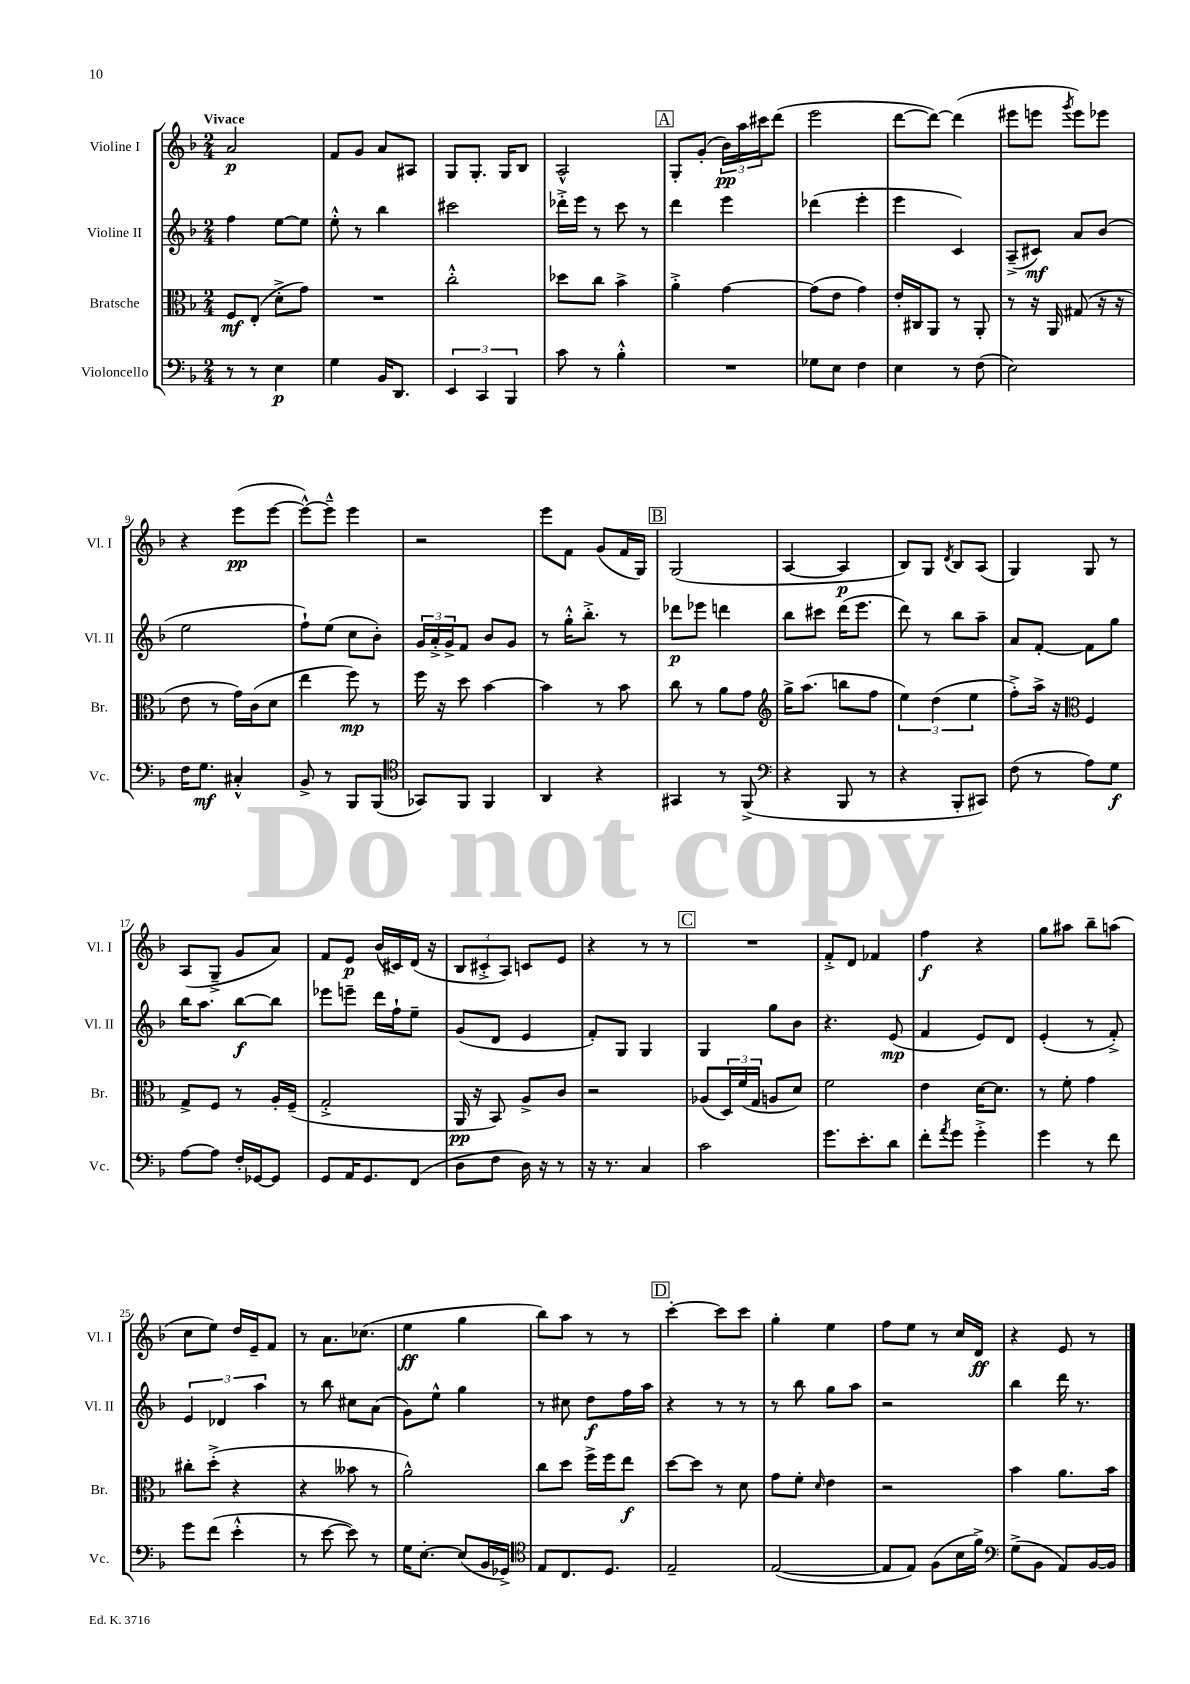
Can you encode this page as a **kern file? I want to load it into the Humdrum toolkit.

**kern	**dynam	**kern	**dynam	**kern	**dynam	**kern	**dynam
*part4	*part4	*part3	*part3	*part2	*part2	*part1	*part1
*staff4	*staff4	*staff3	*staff3	*staff2	*staff2	*staff1	*staff1
*I"Violoncello	*	*I"Bratsche	*	*I"Violine II	*	*I"Violine I	*
*I'Vc.	*	*I'Br.	*	*I'Vl. II	*	*I'Vl. I	*
*clefF4	*	*clefC3	*	*clefG2	*	*clefG2	*
*k[b-]	*	*k[b-]	*	*k[b-]	*	*k[b-]	*
*M2/4	*	*M2/4	*	*M2/4	*	*M2/4	*
=1	=1	=1	=1	=1	=1	=1	=1
!	!	!	!	!	!	!LO:TX:a:B:t=Vivace	!
8r	.	8F/L	mf	4ff\	.	2a/	p
8r	.	(8E'/J	.	.	.	.	.
4E\	p	8d'^\L	.	[8ee\L	.	.	.
.	.	8g\J)	.	8ee\J]	.	.	.
=2	=2	=2	=2	=2	=2	=2	=2
4G\	.	2r	.	8ee'^^\	.	8f/L	.
.	.	.	.	8r	.	8g/J	.
16BB-/KL	.	.	.	4bb-\	.	8a/L	.
8.DD/J	.	.	.	.	.	.	.
.	.	.	.	.	.	8A#X/J	.
=3	=3	=3	=3	=3	=3	=3	=3
6EE/	.	2cc'^^\	.	2ccc#X\	.	8G/L	.
.	.	.	.	.	.	8.G'/J	.
6CC/	.	.	.	.	.	.	.
.	.	.	.	.	.	16G/KL	.
6BBB-/	.	.	.	.	.	.	.
.	.	.	.	.	.	8B-/J	.
=4	=4	=4	=4	=4	=4	=4	=4
8c\	.	8dd-X\L	.	16ddd-X'^\LL	.	2A^^/	.
.	.	.	.	16eee\JJ	.	.	.
8r	.	8cc\J	.	8r	.	.	.
4B-'^^\	.	4b-^\	.	8ccc\	.	.	.
.	.	.	.	8r	.	.	.
!!LO:REH:place=s1:t=A
=5	=5	=5	=5	=5	=5	=5	=5
2r	.	4a'^\	.	4ddd\	.	8G'/L	.
.	.	.	.	.	.	(8g'/J	.
.	.	[4g\	.	4eee\	.	24b-\LL)	pp
.	.	.	.	.	.	24aa\	.
.	.	.	.	.	.	24ccc#X\J	.
.	.	.	.	.	.	(8ddd\J	.
=6	=6	=6	=6	=6	=6	=6	=6
8G-X\L	.	(8g\L]	.	(4ddd-X\	.	2eee\	.
8E\J	.	8e\J	.	.	.	.	.
4F\	.	4g\)	.	4eee'\	.	.	.
=7	=7	=7	=7	=7	=7	=7	=7
4E\	.	16e'/LL	.	4eee\	.	[8ddd\L	.
.	.	16C#X/J	.	.	.	.	.
.	.	8AA/J	.	.	.	8ddd\J_)	.
8r	.	8r	.	4c/)	.	(4ddd\]	.
(8F\	.	8AA'/	.	.	.	.	.
=8	=8	=8	=8	=8	=8	=8	=8
2E\)	.	8r	.	(8A~^/L	.	8eee#X\L	.
.	.	16r	.	8c#X/J)	mf	8eeen\J	.
.	.	16AA/	.	.	.	.	.
.	.	.	.	.	.	8qggg/	.
.	.	(8G#X/	.	8a/L	.	8eee\L)	.
.	.	16r	.	(8b-/J	.	8eee-X\J	.
.	.	16r	.	.	.	.	.
!!LO:LB:g=z
=9	=9	=9	=9	=9	=9	=9	=9
16F\KL	.	8e\	.	2ee\	.	4r	.
8.G\J	mf	.	.	.	.	.	.
.	.	8r	.	.	.	.	.
4C#X'^^/	.	16g\LL)	.	.	.	(8eee\L	pp
.	.	(16c\J	.	.	.	.	.
.	.	8d\J	.	.	.	[8eee\J	.
=10	=10	=10	=10	=10	=10	=10	=10
8BB-^/	.	4ee\	.	8ff`\L)	.	8eee^^\L_)	.
8r	.	.	.	(8ee\J	.	8eee~^^\J]	.
8BBB-/L	.	8ff\)	mp	8cc\L	.	4eee\	.
(8BBB-/J	.	8r	.	8b-'\J)	.	.	.
=11	=11	=11	=11	=11	=11	=11	=11
*clefC4	*	*	*	*	*	*	*
8GG-X/L)	.	16ff\	.	24g/LL	.	2r	.
.	.	.	.	24a'^/	.	.	.
.	.	16r	.	.	.	.	.
.	.	.	.	24g^/J	.	.	.
8FF/J	.	8dd\	.	8f/J	.	.	.
4FF/	.	[4b-\	.	8b-/L	.	.	.
.	.	.	.	8g/J	.	.	.
=12	=12	=12	=12	=12	=12	=12	=12
4AA/	.	4b-\]	.	8r	.	8eee\L	.
.	.	.	.	16gg'^^\KL	.	8f\J	.
.	.	.	.	8.bb-'^\J	.	.	.
4r	.	8r	.	.	.	(8g/L	.
.	.	8b-\	.	8r	.	16f/L	.
.	.	.	.	.	.	16G/JJ)	.
!!LO:REH:place=s1:t=B
=13	=13	=13	=13	=13	=13	=13	=13
4GG#X/	.	8cc\	.	8ddd-X\L	p	(2G/	.
.	.	8r	.	8eee-X\J	.	.	.
8r	.	8a\L	.	4dddn\	.	.	.
(8FF^/	.	8g\J	.	.	.	.	.
=14	=14	=14	=14	=14	=14	=14	=14
*clefF4	*	*clefG2	*	*	*	*	*
4r	.	16gg^\KL	.	8bb-\L	.	[4A/	.
.	.	(8.aa\J	.	.	.	.	.
.	.	.	.	8ccc#X\J	.	.	.
8BBB-/	.	8bbn\L	.	(16ddd\KL	.	4A/]	p
.	.	.	.	8.eee\J	.	.	.
8r	.	8ff\J	.	.	.	.	.
=15	=15	=15	=15	=15	=15	=15	=15
4r	.	6ee\)	.	8ddd\)	.	8B-/L)	.
.	.	.	.	8r	.	8G/J	.
.	.	(6dd\	.	.	.	.	.
.	.	.	.	.	.	8qd/	.
8BBB-'/L	.	.	.	8bb-\L	.	8B-/L	.
.	.	6ee\	.	.	.	.	.
8CC#X/J)	.	.	.	8aa~\J	.	(8A/J	.
=16	=16	=16	=16	=16	=16	=16	=16
(8F\	.	8ff'^\L)	.	8a/L	.	4G/)	.
8r	.	16aa^\Jk	.	[8f'/J	.	.	.
.	.	16r	.	.	.	.	.
*	*	*clefC3	*	*	*	*	*
8A\L)	.	4F/	.	8f\L]	.	8G/	.
8G\J	f	.	.	8gg\J	.	8r	.
!!LO:LB:g=z
=17	=17	=17	=17	=17	=17	=17	=17
[8A\L	.	8G^/L	.	16bb-\KL	.	(8A/L	.
.	.	.	.	8.aa\J	.	.	.
8A\J]	.	8F/J	.	.	.	8G~^/J	.
16F'/LL	.	8r	.	[8bb-\L	f	8g/L	.
[16GG-X/J	.	.	.	.	.	.	.
8GG-/J]	.	16A'/LL	.	8bb-\J]	.	8a/J)	.
.	.	(16F~/JJ	.	.	.	.	.
=18	=18	=18	=18	=18	=18	=18	=18
8GG/L	.	2G'^/	.	8eee-X\L	.	8f/L	.
16AA/K	.	.	.	8eeen~\J	.	8e/J	p
8.GG/	.	.	.	.	.	.	.
.	.	.	.	16ddd\LL	.	(16b-/LL	.
.	.	.	.	16ff`\J	.	16c#X/)	.
(8FF/J	.	.	.	8ee~\J	.	(16d/JJ	.
.	.	.	.	.	.	16r	.
=19	=19	=19	=19	=19	=19	=19	=19
8D\L	.	16AA/	pp	(8g/L	.	12B-/L	.
.	.	16r	.	.	.	.	.
.	.	.	.	.	.	12c#X'^/	.
8F\J	.	8BB-/)	.	8d/J	.	.	.
.	.	.	.	.	.	12A/J)	.
16D\)	.	8A^/L	.	4e/	.	8cn/L	.
16r	.	.	.	.	.	.	.
8r	.	8c/J	.	.	.	8e/J	.
=20	=20	=20	=20	=20	=20	=20	=20
16r	.	2r	.	8f'/L)	.	4r	.
8.r	.	.	.	.	.	.	.
.	.	.	.	8G/J	.	.	.
4C/	.	.	.	4G/	.	8r	.
.	.	.	.	.	.	8r	.
!!LO:REH:place=s1:t=C
=21	=21	=21	=21	=21	=21	=21	=21
2c\	.	(8A-X/L	.	4G/	.	2r	.
.	.	24D/L)	.	.	.	.	.
.	.	(24f/	.	.	.	.	.
.	.	24G/JJ	.	.	.	.	.
.	.	8An/L	.	8gg\L	.	.	.
.	.	8d/J)	.	8b-\J	.	.	.
=22	=22	=22	=22	=22	=22	=22	=22
8.g\L	.	2f\	.	4.r	.	8f'^/L	.
.	.	.	.	.	.	8d/J	.
8.e'\	.	.	.	.	.	.	.
.	.	.	.	.	.	4f-X/	.
8d\J	.	.	.	(8e/	mp	.	.
=23	=23	=23	=23	=23	=23	=23	=23
8f'\L	.	4e\	.	4f/	.	4ff\	f
8qa/	.	.	.	.	.	.	.
8g\J	.	.	.	.	.	.	.
4g'^\	.	[16d\KL	.	8e/L)	.	4r	.
.	.	8.d\J]	.	.	.	.	.
.	.	.	.	8d/J	.	.	.
=24	=24	=24	=24	=24	=24	=24	=24
4g\	.	8r	.	(4e'/	.	8gg\L	.
.	.	8f'\	.	.	.	8aa#X\J	.
8r	.	4g\	.	8r	.	8bb-~\L	.
8f\	.	.	.	8f'^/)	.	(8aan\J	.
!!LO:LB:g=z
=25	=25	=25	=25	=25	=25	=25	=25
8g\L	.	8cc#X'\L	.	6e/	.	8cc\L	.
(8f\J	.	(8dd'^\J	.	.	.	8ee\J)	.
.	.	.	.	6d-X/	.	.	.
4e'^^\	.	4r	.	.	.	16dd/LL	.
.	.	.	.	.	.	16e~/J	.
.	.	.	.	6aa\	.	.	.
.	.	.	.	.	.	8f/J	.
=26	=26	=26	=26	=26	=26	=26	=26
8r	.	4r	.	8r	.	8r	.
[8e\	.	.	.	8bb-\	.	8.a\L	.
8e\])	.	8b--X\	.	8cc#X\L	.	.	.
.	.	.	.	.	.	(8.cc-X\J	.
8r	.	8r	.	(8a\J	.	.	.
=27	=27	=27	=27	=27	=27	=27	=27
16G\KL	.	2a^^\)	.	8g\L)	.	4ee\	ff
[8.E'\J	.	.	.	.	.	.	.
.	.	.	.	8ee^^\J	.	.	.
(8E/L]	.	.	.	4gg\	.	4gg\	.
16BB-/L	.	.	.	.	.	.	.
16GG-X^/JJ)	.	.	.	.	.	.	.
=28	=28	=28	=28	=28	=28	=28	=28
*clefC4	*	*	*	*	*	*	*
8E/L	.	8cc\L	.	8r	.	8bb-\L)	.
8.C/	.	8dd\J	.	8cc#X\	.	8aa\J	.
.	.	16ff^\LL	.	8dd\L	f	8r	.
8.D/J	.	16ff\J	.	.	.	.	.
.	.	8ee\J	f	16ff\L	.	8r	.
.	.	.	.	16aa\JJ	.	.	.
!!LO:REH:place=s1:t=D
=29	=29	=29	=29	=29	=29	=29	=29
2E~/	.	[8dd\L	.	4r	.	[4ccc'\	.
.	.	8dd\J]	.	.	.	.	.
.	.	8r	.	8r	.	8ccc\L]	.
.	.	8d\	.	8r	.	8ccc\J	.
=30	=30	=30	=30	=30	=30	=30	=30
([2E/	.	8g\L	.	8r	.	4gg'\	.
.	.	8f'\J	.	8bb-\	.	.	.
.	.	16qqd/	.	.	.	.	.
.	.	4e\	.	8gg\L	.	4ee\	.
.	.	.	.	8aa\J	.	.	.
=31	=31	=31	=31	=31	=31	=31	=31
8E/L]	.	2r	.	2r	.	8ff\L	.
8E/J)	.	.	.	.	.	8ee\J	.
(8F\L	.	.	.	.	.	8r	.
16B-\L	.	.	.	.	.	16cc/LL	.
16f^\JJ)	.	.	.	.	.	16d/JJ	ff
=32	=32	=32	=32	=32	=32	=32	=32
*clefF4	*	*	*	*	*	*	*
(8G^\L	.	4b-\	.	4bb-\	.	4r	.
8BB-\J	.	.	.	.	.	.	.
8AA/L)	.	8.a\L	.	16ddd\	.	8e/	.
.	.	.	.	8.r	.	.	.
[16BB-/L	.	.	.	.	.	8r	.
16BB-/JJ]	.	16b-\Jk	.	.	.	.	.
==	==	==	==	==	==	==	==
*-	*-	*-	*-	*-	*-	*-	*-
